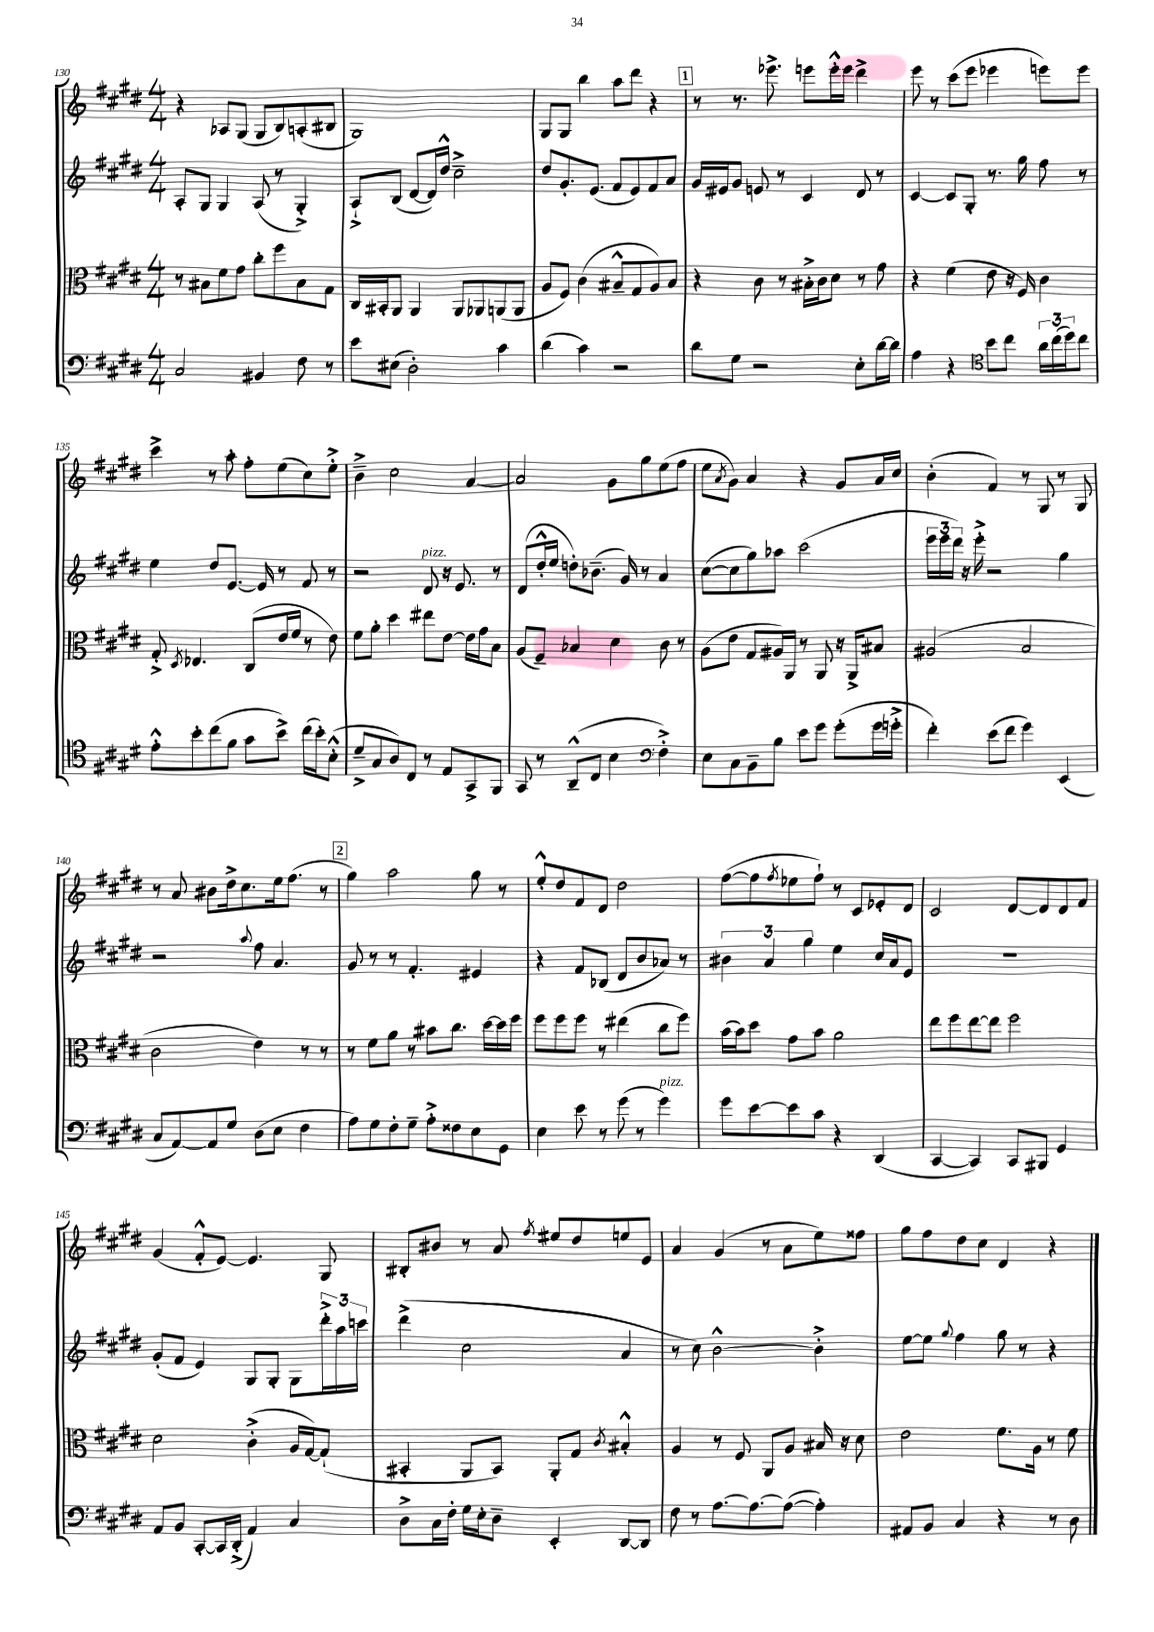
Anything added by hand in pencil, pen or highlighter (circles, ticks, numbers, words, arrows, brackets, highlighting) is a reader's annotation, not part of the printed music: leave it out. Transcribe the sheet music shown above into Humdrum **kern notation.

**kern	**kern	**kern	**kern
*part4	*part3	*part2	*part1
*staff4	*staff3	*staff2	*staff1
*clefF4	*clefC3	*clefG2	*clefG2
*k[f#c#g#d#]	*k[f#c#g#d#]	*k[f#c#g#d#]	*k[f#c#g#d#]
*M4/4	*M4/4	*M4/4	*M4/4
=130	=130	=130	=130
2C#/	8r	8A'/L	4r
.	8B#X\L	8G#/J	.
.	8f#\	4G#/	8A-X/L
.	8g#\J	.	(8G#/J
4BB#X/	8cc#'\L	(8A/	8G#/L
.	8ff#\	8r	8B/)
8F#\	8B#\	4G#'^/)	(8An'/
8r	8G#\J	.	8B#X/J
=131	=131	=131	=131
8e\L	16C#/LL	8A`^/L	1G#)
.	16BB#X'/J	.	.
(8E#X\J	8AA/J	(8B/J	.
2D#'\)	4AA/	[8d#/L	.
.	.	16d#/L])	.
.	.	16dd#^^/JJ	.
.	8AA/L	2cc#~^\	.
.	8AA-X/	.	.
4c#\	(8AAn/	.	.
.	8AA/J	.	.
=132	=132	=132	=132
(4d#\	8A/L	8dd#/L	8G#/L
.	8F#/J)	8.g#'/	8G#/J
4c#\)	(4c#\	.	4bb\
.	.	(8.e/J	.
2r	8B#X~^^/L	8f#/L	8aa\L
.	8G#/	8e/)	8ddd#\J
.	8A/)	8f#/	4r
.	8B#/J	8a/J	.
!!LO:REH:place=s1:t=1
=133	=133	=133	=133
8d#\L	4r	16g#/LL	8r
.	.	16e#X/J	.
8G#\J	.	8g#/J	8.r
2r	8c#\	8en/	.
.	.	.	8.eee-X^\
.	8r	8r	.
.	16B#X'^\LL	4c#/	8eeen\L
.	16c#\J	.	.
.	8d#\J	.	16eee'^^\L
.	.	.	16eee\JJ
8E'\L	8r	8d#/	4ddd#^\
[16d#\L	8g#\	8r	.
16d#\JJ]	.	.	.
=134	=134	=134	=134
4A\	4r	[4c#/	8eee\
.	.	.	8r
4r	(4f#\	8c#/L]	(8ccc#\L
.	.	8G#'/J	8eee\J
*clefC4	*	*	*
8b\L	8e\	8.r	4eee-X\
8cc#\J	16r	.	.
.	16F#/)	16gg#\	.
24a\LL	4c#\	8ff#\	8eeen\L)
(24cc#\	.	.	.
24dd#\J)	.	.	.
8cc#\J	.	8r	8eee\J
!!LO:LB:g=z
=135	=135	=135	=135
8e'^^\L	8G#'^/	4ee\	4ccc#^\
.	8qD#/	.	.
8b'\	4.E-X/	.	.
(8cc#\	.	8dd#/L	8r
8f#\J	.	[8.e/J	8aa'\
8g#\L	(8C#/L	.	8ff#'\L
.	.	16e/]	.
8b^\J)	16e/L	8r	(8ee\
.	16f#/JJ	.	.
(16cc#\LL	8r	8f#/	8cc#\)
16b'\J)	.	.	.
(8B'^^\J	8e\)	8r	8ee'^\J
=136	=136	=136	=136
8d#~^/L	8f#\L	2r	4b~^\
8G#/	8a'\J	.	.
8A/)	4dd#\	.	2cc#\
8C#/J	.	.	.
!	!	!LO:TX:a:i:t=pizz.	!
8r	8ee#X\L	8d#/	.
8E/L	[8e\J	16r	.
.	.	8.e/	.
8GG#^/	16e\LL]	.	[4a/
.	16g#\J	.	.
8FF#/J	8B\J	8r	.
=137	=137	=137	=137
8GG#/	(8A/L	(8d#/L	2a/]
8r	8F#~/J)	16dd#'^^/L	.
.	.	16ee/JJ	.
(8AA~^^/L	4B-X/	8ddn'\L)	.
8C#/J	.	(8.b-X~\J	.
4B\	4d#\	.	8g#\L
.	.	16g#/)	.
.	.	8r	8gg#\
*clefF4	*	*	*
4F#'^\)	8c#\	4a/	(8ee\
.	8r	.	8ff#\J
=138	=138	=138	=138
8E\L	(8A\L	([8cc#\L	8ee\L
.	.	.	8qa/
8C#\	8e\J	8cc#\]	8g#\J)
8BB~\	8G#/L	8gg#\)	4a/
8B\J	16A#X/L)	8aa-X\J	.
.	16AA/JJ	.	.
8e\L	8r	(2ccc#\	4r
8g#\J	8AA/	.	.
(8g#'\L	16r	.	8g#/L
.	16AA^/KL	.	.
16g#\L	8B#X/J	.	16a/L
16gn'^\JJ	.	.	16cc#/JJ
=139	=139	=139	=139
4f#'\)	(2A#X/	24eee\LL	(4b'\
.	.	24eee\	.
.	.	24ddd#\JJ)	.
.	.	16r	.
.	.	16eee'^\	.
(8e\L	.	2r	4f#/)
8f#\J	.	.	.
4g#\)	2B/	.	8r
.	.	.	8G#/
(4EE/	.	4gg#\	8r
.	.	.	8G#/
!!LO:LB:g=z
=140	=140	=140	=140
8C#/L	2c#\	2r	8r
[8AA/)	.	.	8a/
8AA/]	.	.	8b#X\L
8G#/J	.	.	16dd#^\k
.	.	.	8.cc#\
.	.	8qqaa/	.
(8D#\L	4e\)	8ff#\	.
8E\J	.	4.a/	16ee\k
.	.	.	(8.ff#\J
4F#\	8r	.	.
.	8r	.	8r
!!LO:REH:place=s1:t=2
=141	=141	=141	=141
8A\L)	8r	8g#/	4gg#\)
8G#\	8f#\L	8r	.
8F#'\	8a\J	8r	2aa\
8G#~\J	8r	4.f#'/	.
8A'^\L	8b#X\L	.	.
8F##X\	8.cc#\J	.	.
8E\	.	4e#X/	8gg#\
.	[16dd#\LL	.	.
8GG#\J	16dd#\]	.	8r
.	16ff#\JJ	.	.
=142	=142	=142	=142
4E\	8ff#\L	4r	8ee'^^/L
.	8ff#\	.	8dd#/
8e\	8ff#\J	8f#/L	8f#/
8r	8r	(8B-X/J	8d#/J
(8g#\	(4ee#X\	8d#/L	2dd#\
8r	.	8b/	.
!LO:TX:a:i:t=pizz.	!	!	!
4g#\)	8cc#\L	8a-X/J)	.
.	8ff#\J)	8r	.
=143	=143	=143	=143
8g#\L	(16b\LL	6b#X\	([8ff#\L
.	16b\J)	.	.
[8e\	8dd#\J	.	8ff#\]
.	.	6a/	.
.	.	.	8qff#/
8e\]	8g#\L	.	8ee-X\
.	.	6gg#\	.
8c#\J	8b\J	.	8ff#`\J)
4r	2a\	4ee\	8r
.	.	.	8c#/L
(4DD#/	.	16cc#/LL	8e-X'/
.	.	16a/J	.
.	.	8e/J	8d#/J
=144	=144	=144	=144
[4CC#/	8ee\L	1r	2c#/
.	8ff#\	.	.
4CC#/])	[8ee\	.	.
.	8ee\J]	.	.
8CC#/L	2ff#\	.	[8d#/L
8BBB#X/J	.	.	8d#/]
4GG#/	.	.	8d#/
.	.	.	8f#/J
!!LO:LB:g=z
=145	=145	=145	=145
8AA/L	2d#\	(8g#'/L	(4g#/
8BB/J	.	8f#/J	.
[8CC#'/L	.	4e/)	8f#'^^/L
16CC#/L]	.	.	[8e/J)
(16DD#'^/JJ	.	.	.
4AA/)	(4c#'^\	8G#/L	4.e/]
.	.	8G#'/J	.
4C#/	16A/LL	8G#\L	.
.	[16G#/J)	.	.
.	(8G#`/J]	24ddd#'^\L	8G#/
.	.	24aa\	.
.	.	24cccn\JJ	.
=146	=146	=146	=146
8D#^\L	4BB#X'/	(4ddd#^\	8B#X'/L
16C#\L	.	.	8b#X/J
16F#'\JJ	.	.	.
16G#\LL	8AA/L	2cc#\	8r
16E'\J	.	.	.
8D#~\J	8BB#/J)	.	8a/
.	.	.	8qff#/
4EE'/	8AA'/L	.	8ee#X/L
.	8G#/J	.	8dd#/
.	8qc#/	.	.
[8DD#/L	4B#X'^^/	4a/	8een/
8DD#/J]	.	.	8e/J
=147	=147	=147	=147
8F#\	4A/	8r	4a/
8r	.	8cc#\)	.
[8.A\L	8r	[2b^^\	(4g#/
.	8F#/	.	.
8.A\_	.	.	.
.	8AA/L	.	8r
(8A\J_	8A/J	.	8a\L
4A'\])	16B#X/	4b'^\]	8ee\)
.	16r	.	.
.	8d#\	.	8ff##X\J
=148	=148	=148	=148
8AA#X/L	2e\	[8ee\L	8gg#\L
8BB/J	.	8ee\J]	8ff#\
.	.	8qqgg#/	.
4C#/	.	4ff#\	8dd#\
.	.	.	8cc#\J
4r	8.f#\L	8gg#\	4d#/
.	.	8r	.
.	16A\Jk	.	.
8r	8r	4r	4r
8D#\	8f#\	.	.
==	==	==	==
*-	*-	*-	*-
